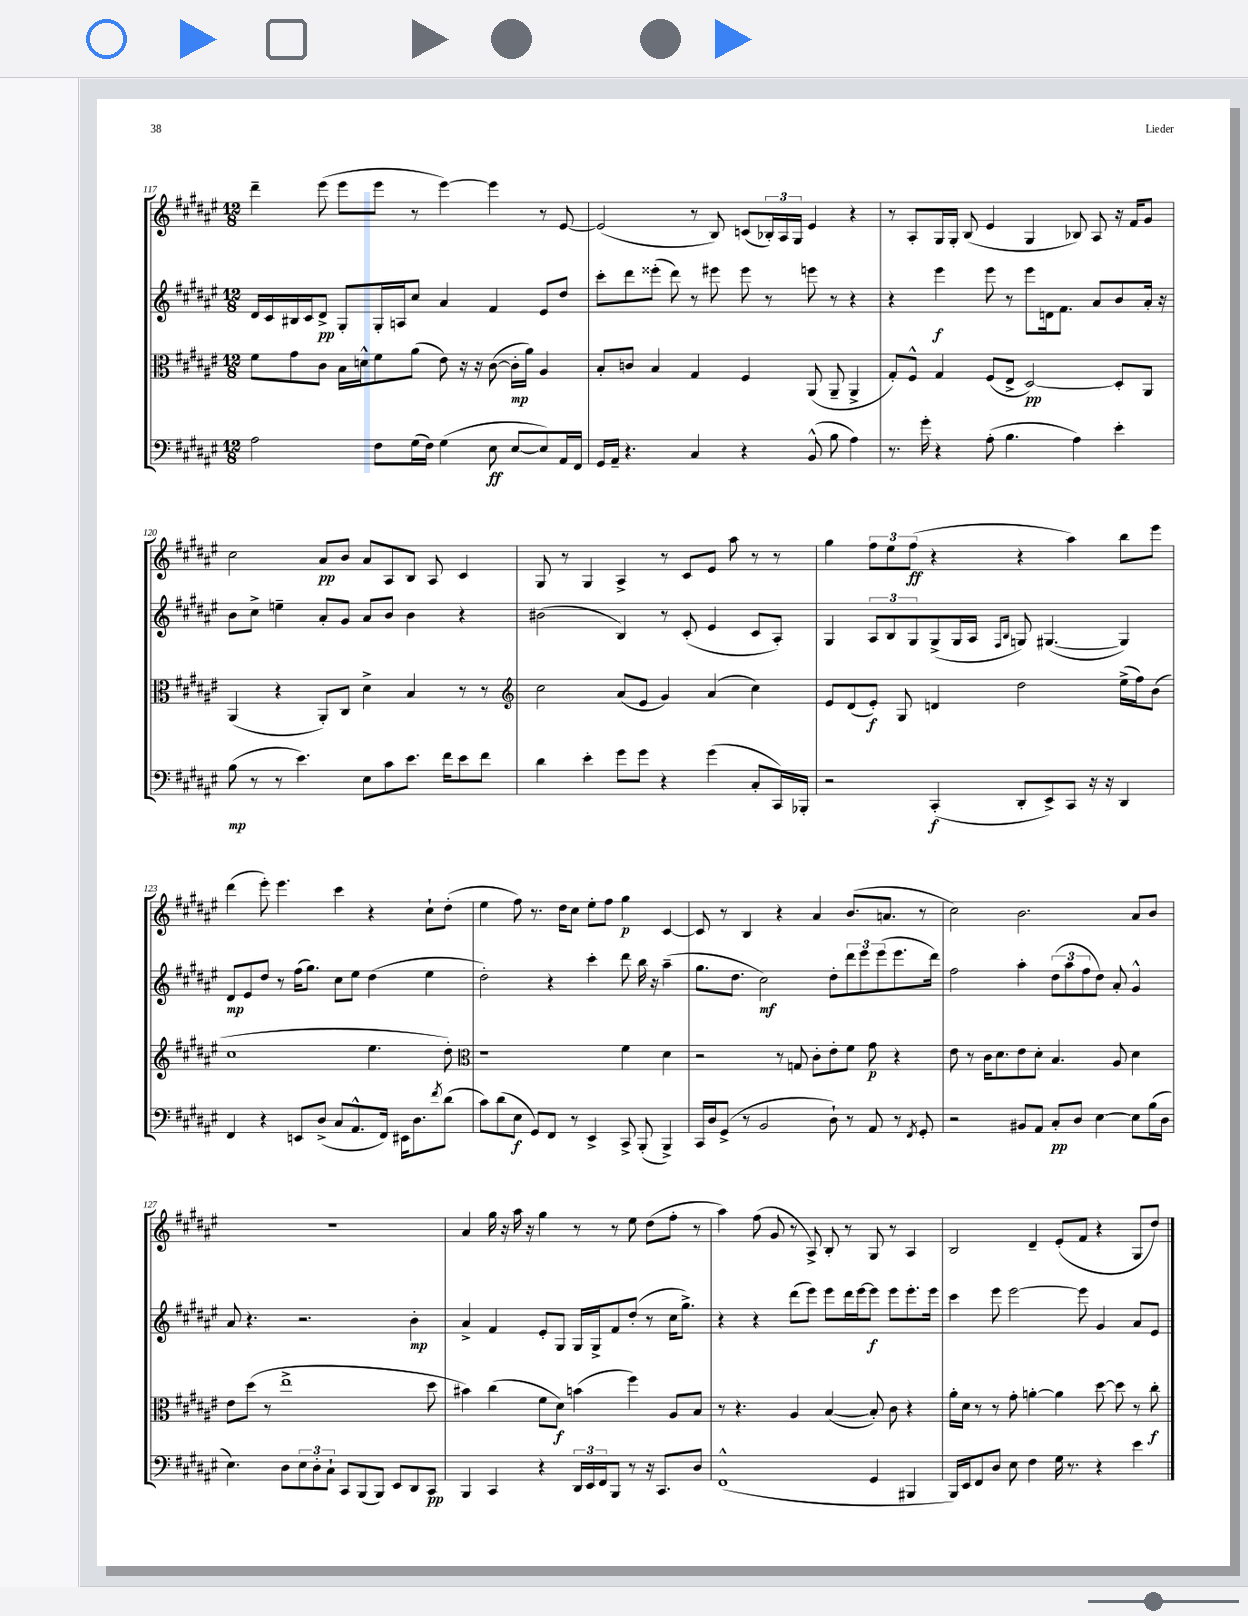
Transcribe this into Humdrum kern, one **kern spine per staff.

**kern	**dynam	**kern	**dynam	**kern	**dynam	**kern	**dynam
*part4	*part4	*part3	*part3	*part2	*part2	*part1	*part1
*staff4	*staff4	*staff3	*staff3	*staff2	*staff2	*staff1	*staff1
*clefF4	*	*clefC3	*	*clefG2	*	*clefG2	*
*k[f#c#g#d#a#e#]	*	*k[f#c#g#d#a#e#]	*	*k[f#c#g#d#a#e#]	*	*k[f#c#g#d#a#e#]	*
*M12/8	*	*M12/8	*	*M12/8	*	*M12/8	*
=117	=117	=117	=117	=117	=117	=117	=117
2A#\	.	8f#\L	.	16d#/LL	.	4ddd#~\	.
.	.	.	.	16c#/	.	.	.
.	.	8g#\	.	16B#X/	.	.	.
.	.	.	.	16c#/J	.	.	.
.	.	8c#\J	.	8d#^/J	pp	(8eee#\	.
.	.	16B\LL	.	8G#'/L	.	8eee#\L	.
.	.	16dn^^\J	.	.	.	.	.
8F#\L	.	8f#\	.	16G#'/L	.	8eee#\J	.
.	.	.	.	16An/J	.	.	.
(16G#\L	.	(8a#\J	.	8cc#/J	.	8r	.
16F#\JJ)	.	.	.	.	.	.	.
(4G#\	.	8e#\)	.	4a#/	.	[4eee#\)	.
.	.	16r	.	.	.	.	.
.	.	16r	.	.	.	.	.
8E#\	ff	([8c#\	.	4f#/	.	4eee#\]	.
[8E#/L	.	16c#'\LL]	mp	.	.	.	.
.	.	16a#\JJ)	.	.	.	.	.
8E#/])	.	4A#/	.	8e#/L	.	8r	.
16AA#/L	.	.	.	8dd#/J	.	[8e#/	.
16FF#/JJ	.	.	.	.	.	.	.
=118	=118	=118	=118	=118	=118	=118	=118
16GG#/LL	.	8B'/L	.	8ccc#'\L	.	(2e#/]	.
16AA#~/JJ	.	.	.	.	.	.	.
4.r	.	8cn/J	.	8ddd#\	.	.	.
.	.	4B/	.	(8eee##X'\J	.	.	.
.	.	.	.	8ddd#\)	.	.	.
4C#/	.	4G#/	.	8r	.	8r	.
.	.	.	.	8eee#X\	.	8B/)	.
4r	.	4F#/	.	8eee#\	.	(8cn/L	.
.	.	.	.	8r	.	24B-X'/L)	.
.	.	.	.	.	.	24A#/	.
.	.	.	.	.	.	24G#/JJ	.
(8BB^^/	.	(8AA#/	.	8eeen\	.	4e#/	.
8B\	.	8AA#~/	.	8r	.	.	.
4A#\)	.	4AA#^/	.	4r	.	4r	.
=119	=119	=119	=119	=119	=119	=119	=119
8.r	.	8G#'/L)	.	4r	.	8r	.
.	.	8F#^^/J	.	.	.	8A#'/L	.
16g#'\	.	.	.	.	.	.	.
4r	.	4G#/	.	4eee#\	f	16G#/L	.
.	.	.	.	.	.	16G#'/JJ	.
.	.	.	.	.	.	(8B/	.
(8A#'\	.	(8F#/L	.	8eee#\	.	4e#/	.
4.B\	.	8E#^/J	.	8r	.	.	.
.	.	[2D#/)	pp	8eee#\L	.	4G#/	.
.	.	.	.	16dn\k	.	.	.
.	.	.	.	8.f#\J	.	.	.
4A#\)	.	.	.	.	.	8B-X/)	.
.	.	.	.	8a#/L	.	8A#/	.
4e#'\	.	8D#'/L]	.	8b/	.	16r	.
.	.	.	.	.	.	16f#/KL	.
.	.	8AA#/J	.	16a#'/Jk	.	8g#/J	.
.	.	.	.	16r	.	.	.
!!LO:LB:g=z
=120	=120	=120	=120	=120	=120	=120	=120
(8B\	mp	(4AA#/	.	8b\L	.	2cc#\	.
8r	.	.	.	8cc#^\J	.	.	.
8r	.	4r	.	4een~\	.	.	.
4.e#\)	.	.	.	.	.	.	.
.	.	8AA#'/L)	.	8a#'/L	.	8a#/L	pp
.	.	8C#/J	.	8g#/J	.	8b/J	.
8E#\L	.	4d#^\	.	8a#/L	.	8a#/L	.
8c#\	.	.	.	8b/J	.	8A#/	.
8.e#\J	.	4B/	.	4b\	.	8B/J	.
.	.	.	.	.	.	8A#/	.
16f#\KL	.	.	.	.	.	.	.
8e#\	.	8r	.	4r	.	4c#/	.
8f#\J	.	8r	.	.	.	.	.
=121	=121	=121	=121	=121	=121	=121	=121
*	*	*clefG2	*	*	*	*	*
4d#\	.	2cc#\	.	(2b#X\	.	8G#/	.
.	.	.	.	.	.	8r	.
4e#'\	.	.	.	.	.	4G#/	.
8g#\L	.	(8a#/L	.	4B/)	.	4A#^/	.
8g#\J	.	8e#/J	.	.	.	.	.
4r	.	4g#/)	.	8r	.	8r	.
.	.	.	.	(8c#'/	.	8c#/L	.
(4g#\	.	(4a#/	.	4e#/	.	8e#/J	.
.	.	.	.	.	.	8aa#\	.
8C#'/L	.	4cc#\)	.	8c#/L	.	8r	.
16CC#/L)	.	.	.	8A#'/J)	.	8r	.
16BBB-X'/JJ	.	.	.	.	.	.	.
=122	=122	=122	=122	=122	=122	=122	=122
2r	.	8e#/L	.	4G#/	.	4gg#\	.
.	.	(8d#/	.	.	.	.	.
.	.	8e#'/J)	f	12A#/L	.	12ff#\L	.
.	.	.	.	12B/	.	12ee#\	.
.	.	8G#/	.	.	.	.	.
.	.	.	.	12G#/	.	(12ff#\J	ff
(4CC#'/	f	4dn/	.	(8G#^/	.	4r	.
.	.	.	.	16G#/L	.	.	.
.	.	.	.	16A#/JJ	.	.	.
.	.	.	.	16qqF#/LL	.	.	.
.	.	.	.	16qqB/JJ	.	.	.
8DD#'/L	.	2dd#\	.	8Gn/)	.	4r	.
8EE#^/)	.	.	.	([4.G#X/	.	.	.
8CC#/J	.	.	.	.	.	4aa#\)	.
16r	.	.	.	.	.	.	.
16r	.	.	.	.	.	.	.
4DD#/	.	(16ee#^\LL	.	4G#/])	.	8bb\L	.
.	.	16ff#\J)	.	.	.	.	.
.	.	(8b\J	.	.	.	8eee#\J	.
!!LO:LB:g=z
=123	=123	=123	=123	=123	=123	=123	=123
4FF#/	.	1cc#	.	8d#/L	mp	(4ddd#\	.
.	.	.	.	8e#/	.	.	.
4r	.	.	.	8dd#/J	.	8eee#'\)	.
.	.	.	.	8r	.	4.eee#\	.
8EEn/L	.	.	.	(16ff#\KL	.	.	.
.	.	.	.	8.gg#\J)	.	.	.
(8D#^/J	.	.	.	.	.	.	.
8C#/L	.	.	.	8cc#\L	.	4ccc#\	.
8.AA#^^/	.	.	.	8ee#\J	.	.	.
.	.	4.ee#\	.	(4dd#\	.	4r	.
16FF#/Jk)	.	.	.	.	.	.	.
16EE#X\KL	.	.	.	.	.	.	.
8.D#\	.	.	.	.	.	.	.
.	.	.	.	4ee#\	.	8cc#`\L	.
8qf#/	.	.	.	.	.	.	.
(8d#\J	.	8dd#'\)	.	.	.	(8dd#'\J	.
=124	=124	=124	=124	=124	=124	=124	=124
*	*	*clefC3	*	*	*	*	*
8c#\L)	.	1r	.	2dd#'\)	.	4ee#\	.
(8d#\	.	.	.	.	.	.	.
8E#\J	f	.	.	.	.	8ff#\)	.
8GG#/L)	.	.	.	.	.	8.r	.
8FF#/J	.	.	.	4r	.	.	.
.	.	.	.	.	.	16dd#\KL	.
8r	.	.	.	.	.	8cc#\J	.
4EE#^/	.	.	.	4ccc#'\	.	8ee#'\L	.
.	.	.	.	.	.	8ff#\J	.
8CC#^/	.	4f#\	.	8ddd#\	.	4gg#\	p
(8BBB'/	.	.	.	16bb\	.	.	.
.	.	.	.	16r	.	.	.
4BBB^/)	.	4d#\	.	(4aa#~\	.	[4c#/	.
=125	=125	=125	=125	=125	=125	=125	=125
16CC#/LL	.	2r	.	8.gg#\L	.	8c#/]	.
16D#/J	.	.	.	.	.	.	.
(8GG#^/J	.	.	.	.	.	8r	.
.	.	.	.	8.dd#\J	.	.	.
8r	.	.	.	.	.	4B/	.
2BB/	.	.	.	2cc#\)	mf	.	.
.	.	8r	.	.	.	4r	.
.	.	8Gn/	.	.	.	.	.
.	.	8c#'\L	.	.	.	4a#/	.
8D#`\)	.	8e#'\	.	8dd#'\L	.	.	.
8r	.	8f#\J	.	12ddd#\	.	(8.b/L	.
.	.	.	.	12eee#\	.	.	.
8AA#/	.	8g#\	p	.	.	.	.
.	.	.	.	(12eee#\	.	.	.
.	.	.	.	.	.	8.an/J	.
8r	.	4r	.	8.eee#\	.	.	.
8qFF#/	.	.	.	.	.	.	.
8GG#'/	.	.	.	.	.	8r	.
.	.	.	.	16ddd#\Jk)	.	.	.
=126	=126	=126	=126	=126	=126	=126	=126
2r	.	8e#\	.	2ff#\	.	2cc#\)	.
.	.	8r	.	.	.	.	.
.	.	16c#\KL	.	.	.	.	.
.	.	8.d#\	.	.	.	.	.
8BB#X/L	.	8e#\	.	4aa#'\	.	2.b\	.
8AA#/J	.	8d#'\J	.	.	.	.	.
8C#'/L	pp	4.B/	.	(12dd#\L	.	.	.
.	.	.	.	12aa#\	.	.	.
8D#/J	.	.	.	.	.	.	.
.	.	.	.	12ff#\	.	.	.
[4E#\	.	.	.	8dd#\J)	.	.	.
.	.	8A#/	.	8a#'/	.	.	.
8E#\L]	.	4d#\	.	4g#^^/	.	8a#/L	.
(16B\L	.	.	.	.	.	8b/J	.
16D#\JJ	.	.	.	.	.	.	.
!!LO:LB:g=z
=127	=127	=127	=127	=127	=127	=127	=127
4.E#\)	.	8e#\L	.	8a#/	.	1.r	.
.	.	(8dd#\J	.	4.r	.	.	.
.	.	8r	.	.	.	.	.
8D#\L	.	1ee#^	.	.	.	.	.
12E#\	.	.	.	2.r	.	.	.
12D#'\	.	.	.	.	.	.	.
12C#`\J	.	.	.	.	.	.	.
8CC#/L	.	.	.	.	.	.	.
(8BBB/	.	.	.	.	.	.	.
8BBB/J)	.	.	.	.	.	.	.
8EE#/L	.	.	.	.	.	.	.
8DD#/	.	.	.	4b'\	mp	.	.
8CC#/J	pp	8dd#\	.	.	.	.	.
=128	=128	=128	=128	=128	=128	=128	=128
4BBB/	.	4b#X\)	.	4a#^/	.	4a#/	.
4CC#/	.	(4cc#\	.	4f#/	.	16gg#\	.
.	.	.	.	.	.	16r	.
.	.	.	.	.	.	16aa#\	.
.	.	.	.	.	.	16r	.
4r	.	8f#\L	.	8e#'/L	.	4gg#\	.
.	.	8d#\J)	f	8G#/J	.	.	.
24DD#/LL	.	(4bn\	.	16G#/LL	.	8r	.
24EE#/	.	.	.	.	.	.	.
.	.	.	.	16G#^/J	.	.	.
24FF#/J	.	.	.	.	.	.	.
8BBB/J	.	.	.	8f#/	.	8r	.
8r	.	4ff#\)	.	(8dd#'/J	.	8ee#\	.
16r	.	.	.	8r	.	(8dd#\L	.
8.CC#/L	.	.	.	.	.	.	.
.	.	8A#/L	.	16cc#\KL	.	8ff#'\J	.
.	.	.	.	8.gg#^\J)	.	.	.
8D#/J	.	8B/J	.	.	.	8r	.
=129	=129	=129	=129	=129	=129	=129	=129
(1FF#^^	.	8r	.	4r	.	4aa#\)	.
.	.	4.r	.	.	.	.	.
.	.	.	.	4r	.	(8ff#\	.
.	.	.	.	.	.	8g#/	.
.	.	4A#/	.	(8ddd#\L	.	8r	.
.	.	.	.	8eee#\J)	.	8A#^/)	.
.	.	([4B/	.	8eee#\L	.	8B'/	.
.	.	.	.	16ddd#\L	.	8r	.
.	.	.	.	[16eee#\J	.	.	.
4GG#/	.	8B'/])	.	8eee#\J]	f	8G#/	.
.	.	8c#\	.	8eee#\L	.	8r	.
4BBB#X/	.	4r	.	8.eee#'\	.	4A#/	.
.	.	.	.	16eee#\Jk	.	.	.
=130	=130	=130	=130	=130	=130	=130	=130
16BBB/LL)	.	16a#'\LL	.	4ccc#\	.	2B/	.
16EE#/J	.	16d#\JJ	.	.	.	.	.
8FF#/	.	8r	.	.	.	.	.
8D#/J	.	8r	.	8eee#\	.	.	.
8E#\	.	8g#'\	.	[2eee#\	.	.	.
4F#\	.	[4an'\	.	.	.	4d#~/	.
16G#\	.	4a\]	.	.	.	(8e#'/L	.
8.r	.	.	.	.	.	.	.
.	.	.	.	8eee#\]	.	8f#/J	.
4r	.	[8dd#\	.	4g#/	.	4r	.
.	.	8dd#\]	.	.	.	.	.
4e#\	.	8r	.	8a#/L	.	8G#/L	.
.	.	8cc#'\	f	8e#/J	.	8dd#/J)	.
==	==	==	==	==	==	==	==
*-	*-	*-	*-	*-	*-	*-	*-
